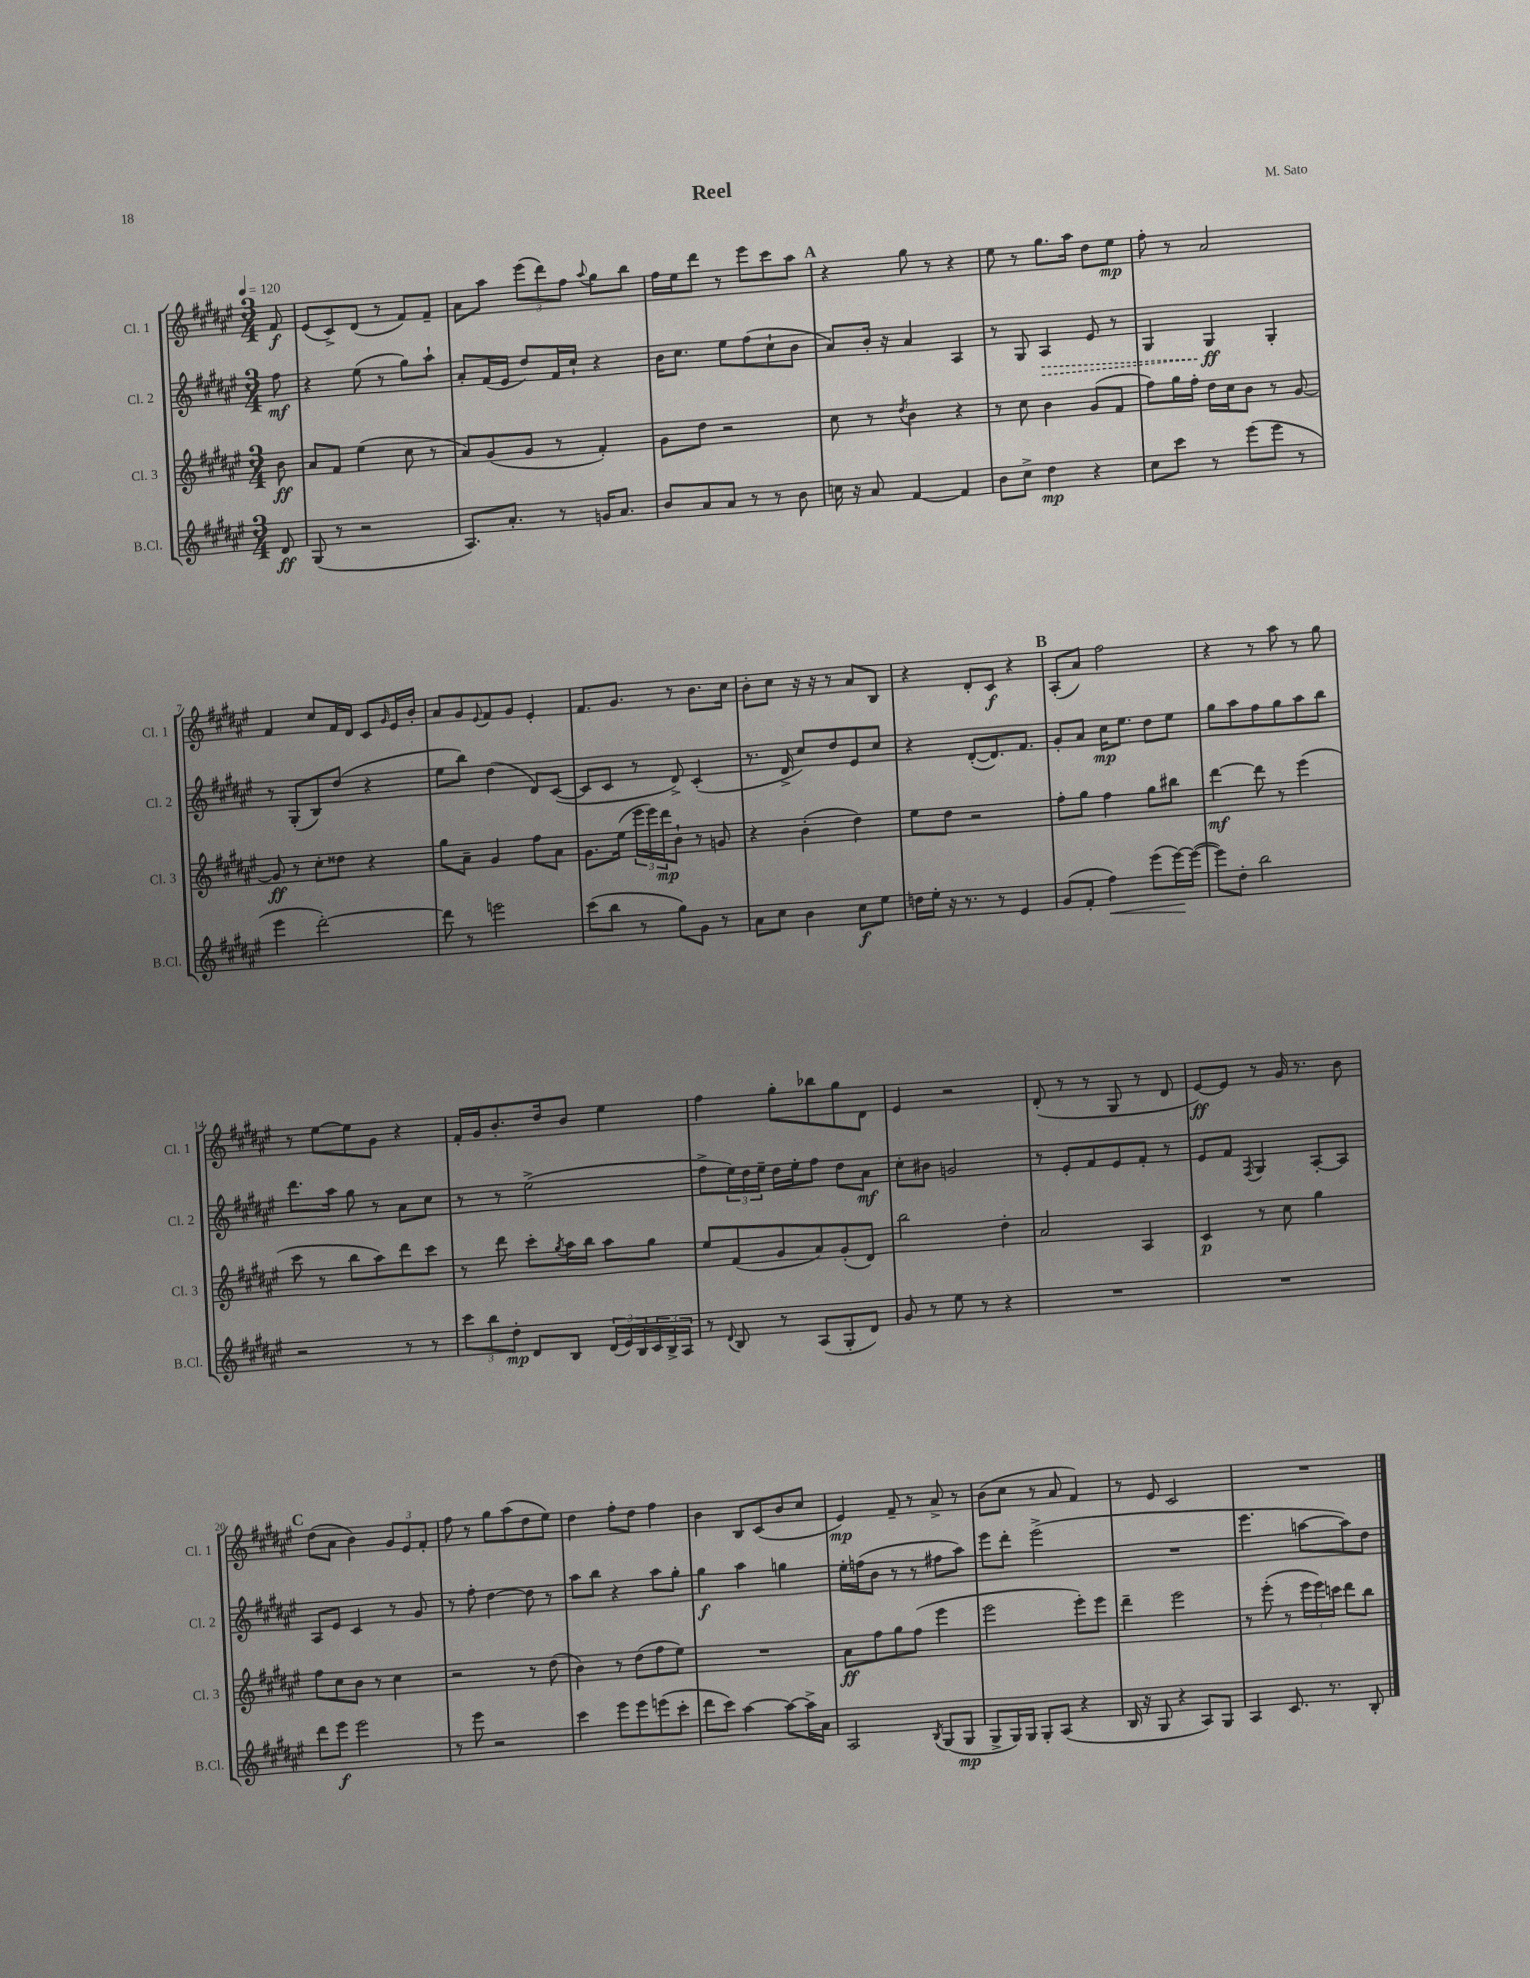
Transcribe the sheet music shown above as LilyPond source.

\header { title = "Reel" composer = "M. Sato" }
<<
\new StaffGroup <<
\new Staff = "s0" \with { instrumentName = "Cl. 1" shortInstrumentName = "Cl. 1" } {
    \clef treble \key fis \major \numericTimeSignature \time 3/4 \partial 8 \tempo 4 = 120
    fis'8\f |
    eis'8( cis'8->) dis'8( r8 fis'8) fis'8-- |
    ais'8 ais''8 \tuplet 3/2 { eis'''8( dis'''8) fis''8 } \appoggiatura { ais''8 } gis''8 b''8 |
    fis''16 eis''16 dis'''8 r8 eis'''8 cis'''8 ais''8 |
    \mark \markup { \bold "A" } r4 gis''8 r8 r4 |
    eis''8 r8 gis''8. ais''16 dis''8 eis''8\mp |
    fis''8-. r8 ais'2 |
    fis'4 cis''8 fis'16 dis'16 cis'8 \grace { gis'16 } eis'16 b'16-. |
    ais'8 gis'8 \appoggiatura { eis'8 } fis'8 gis'8 eis'4-. |
    fis'8. gis'8. r8 b'8. cis''16 |
    b'8-. cis''8 r16 r16 r8 ais'8 b8 |
    r4 dis'8-. cis'8\f r4 |
    \mark \markup { \bold "B" } ais8-.( ais'8) fis''2 |
    r4 r8 ais''8 r8 gis''8 |
    r8 eis''8~ eis''8 gis'8 r4 |
    fis'16-. gis'16 b'8.-. dis''16 b'8 eis''4 |
    fis''4 gis''8-. bes''8 gis''8 dis'8 |
    eis'4 r2 |
    dis'8-.( r8 r8 gis8 r8 dis'8 |
    eis'8~\ff) eis'8 r8 gis'16 r8. b'8 |
    \mark \markup { \bold "C" } dis''8( ais'8 b'4) \tuplet 3/2 { gis'8 eis'8 fis'8-. } |
    fis''8 r8 gis''8 ais''8( dis''8 eis''8) |
    dis''4 fis''8-. dis''8 fis''4 |
    b'4 b8 cis'8( b'8 cis''8 |
    eis'4\mp) fis'8-- r8 ais'8-> r8 |
    b'8( cis''8 r8 ais'8 fis'4) |
    r8 eis'8 cis'2 |
    R2. \bar "|." |
}
\new Staff = "s1" \with { instrumentName = "Cl. 2" shortInstrumentName = "Cl. 2" } {
    \clef treble \key fis \major \numericTimeSignature \time 3/4 \partial 8
    fis''8\mf |
    r4 eis''8( r8 gis''8) ais''8-! |
    ais'8-. fis'16( eis'16 dis''8) fis'16 cis''16-! r4 |
    b'16 cis''8. eis''8 fis''8( cis''8-! b'8 |
    \mark \markup { \bold "A" } ais'8) b'16-. r16 ais'4 ais4 |
    r8 gis8 \once \override Hairpin.style = #'dashed-line ais4\> eis'8 r8 |
    gis4 gis4\ff\! gis4-. |
    r8 gis8-.( b8) dis''8( r4 |
    eis''8 b''8) dis''4( dis'8) cis'8~( |
    cis'8 cis'8 r8 dis'8->) cis'4-.( |
    r8. dis'16-> cis''8) dis''8 eis'8 cis''8 |
    r4 dis'8~-.( dis'8.) fis'8. |
    \mark \markup { \bold "B" } gis'8-. ais'8 cis''16\mp eis''8. dis''8 eis''8 |
    gis''8 ais''8 fis''8 gis''8 ais''8 b''8 |
    dis'''8. ais''16 gis''8 r8 ais'8 cis''8 |
    r8 r8 eis''2->( |
    fis''8-> \tuplet 3/2 { eis''16) dis''16 eis''16-- } dis''16 eis''16-. fis''8 dis''8 ais'8\mf |
    cis''8-. bis'8 g'2 |
    r8 eis'8-. fis'8 eis'8 fis'8-. r8 |
    eis'8 fis'8 \acciaccatura { fis8 } gis4 ais8~-. ais8 |
    \mark \markup { \bold "C" } ais8 eis'8 cis'4 r8 gis'8 |
    r8 fis''8-. dis''4~ dis''8 r8 |
    ais''8 b''8 r4 ais''8 gis''8-. |
    gis''4\f ais''4 g''4 |
    eis''16-. f''16( b'8 r8 r8 fis''8 ais''8) |
    eis'''8 dis'''8-. eis'''2->( |
    R2. |
    eis'''4. a''8~ a''8) dis''8 \bar "|." |
}
\new Staff = "s2" \with { instrumentName = "Cl. 3" shortInstrumentName = "Cl. 3" } {
    \clef treble \key fis \major \numericTimeSignature \time 3/4 \partial 8
    b'8\ff |
    ais'8 fis'8 eis''4( cis''8 r8 |
    ais'8) gis'8( gis'8 r8 fis'4-.) |
    gis'8 dis''8 r2 |
    \mark \markup { \bold "A" } cis''8 r8 \acciaccatura { dis''8 } b'4 r4 |
    r8 cis''8 b'4 gis'8( fis'8 |
    fis''8) gis''16 fis''16-. dis''16 cis''16 b'8 r8 gis'8~ |
    gis'8\ff r8 cis''8-. disis''8 r4 |
    gis''8 ais'8-- gis'4 fis''8 ais'8 |
    gis'8. eis''16( \tuplet 3/2 { eis'''16 eis'''16) dis'''16\mp } b'8-! r8 g'8 |
    r4 b'4-.( dis''4) |
    eis''8 dis''8 r2 |
    \mark \markup { \bold "B" } fis''8-. gis''8 fis''4 gis''8 bis''8 |
    dis'''4~\mf dis'''8 r8 eis'''4( |
    cis'''8 r8 b''8 ais''8) dis'''8 cis'''8 |
    r8 dis'''8 cis'''8-. \acciaccatura { gis''8 } ais''16 b''16 ais''8 gis''8 |
    eis''8 fis'8( gis'8 ais'8) gis'8-.( dis'8) |
    b''2 dis''4-. |
    ais'2 ais4 |
    cis'4\p r8 cis''8 gis''4 |
    \mark \markup { \bold "C" } fis''8 cis''8 b'8 r8 cis''4 |
    r2 r8 dis''8( |
    b'4) r8 dis''8( fis''8 eis''8) |
    R2. |
    ais'8\ff fis''8 gis''8 fis''8( eis'''4 |
    eis'''2 eis'''8-.) eis'''8 |
    dis'''4-- eis'''2 |
    r8 eis'''8-.( r8 \tuplet 3/2 { eis'''16 eis'''16) c'''16 } dis'''8 b''8 \bar "|." |
}
\new Staff = "s3" \with { instrumentName = "B.Cl." shortInstrumentName = "B.Cl." } {
    \clef treble \key fis \major \numericTimeSignature \time 3/4 \partial 8
    dis'8\ff |
    gis8( r8 r2 |
    ais8.) ais'8.-. r8 g'16 ais'8. |
    b'8 ais'8 ais'8 r8 r8 b'8 |
    \mark \markup { \bold "A" } c''16 r16 ais'8 fis'4~ fis'4 |
    b'8 cis''8-> dis''4\mp r4 |
    cis''8 cis'''8 r8 eis'''8( eis'''8 r8 |
    eis'''4 dis'''2~-.) |
    dis'''8 r8 e'''2 |
    cis'''8( b''8 r8 gis''8) gis'8 r8 |
    ais'8 cis''8 b'4 cis''8\f eis''8 |
    d''16 eis''16-. r16 r8. r8 eis'4 |
    \mark \markup { \bold "B" } gis'8( fis'8-. fis''4\<) eis'''8( eis'''16~\!) eis'''16~( |
    eis'''8) dis''8-. b''2 |
    r2 r8 r8 |
    \tuplet 3/2 { cis'''8 b''8 dis''8-.\mp } dis'8 b8 \tuplet 3/2 { dis'16( eis'16) b16 } \tuplet 3/2 { cis'16 b16-> ais16 } |
    r8 \appoggiatura { dis'8 } b8 r8 ais8( gis8-. dis'8) |
    gis'8 r8 eis''8 r8 r4 |
    R2. |
    R2. |
    \mark \markup { \bold "C" } dis'''8 eis'''8\f eis'''2 |
    r8 eis'''8 r2 |
    cis'''4 eis'''8 eis'''8 e'''8( cis'''8-. |
    dis'''8 cis'''8) ais''4~ ais''8~ ais''16-> ais'16 |
    ais2 \acciaccatura { b8 } gis8( gis8\mp |
    gis8-> gis16) gis16 gis8-. ais8( r4 |
    b16 r16 gis8 r4 ais8) gis8 |
    ais4 cis'8. r8. b8-. \bar "|." |
}
>>
>>
